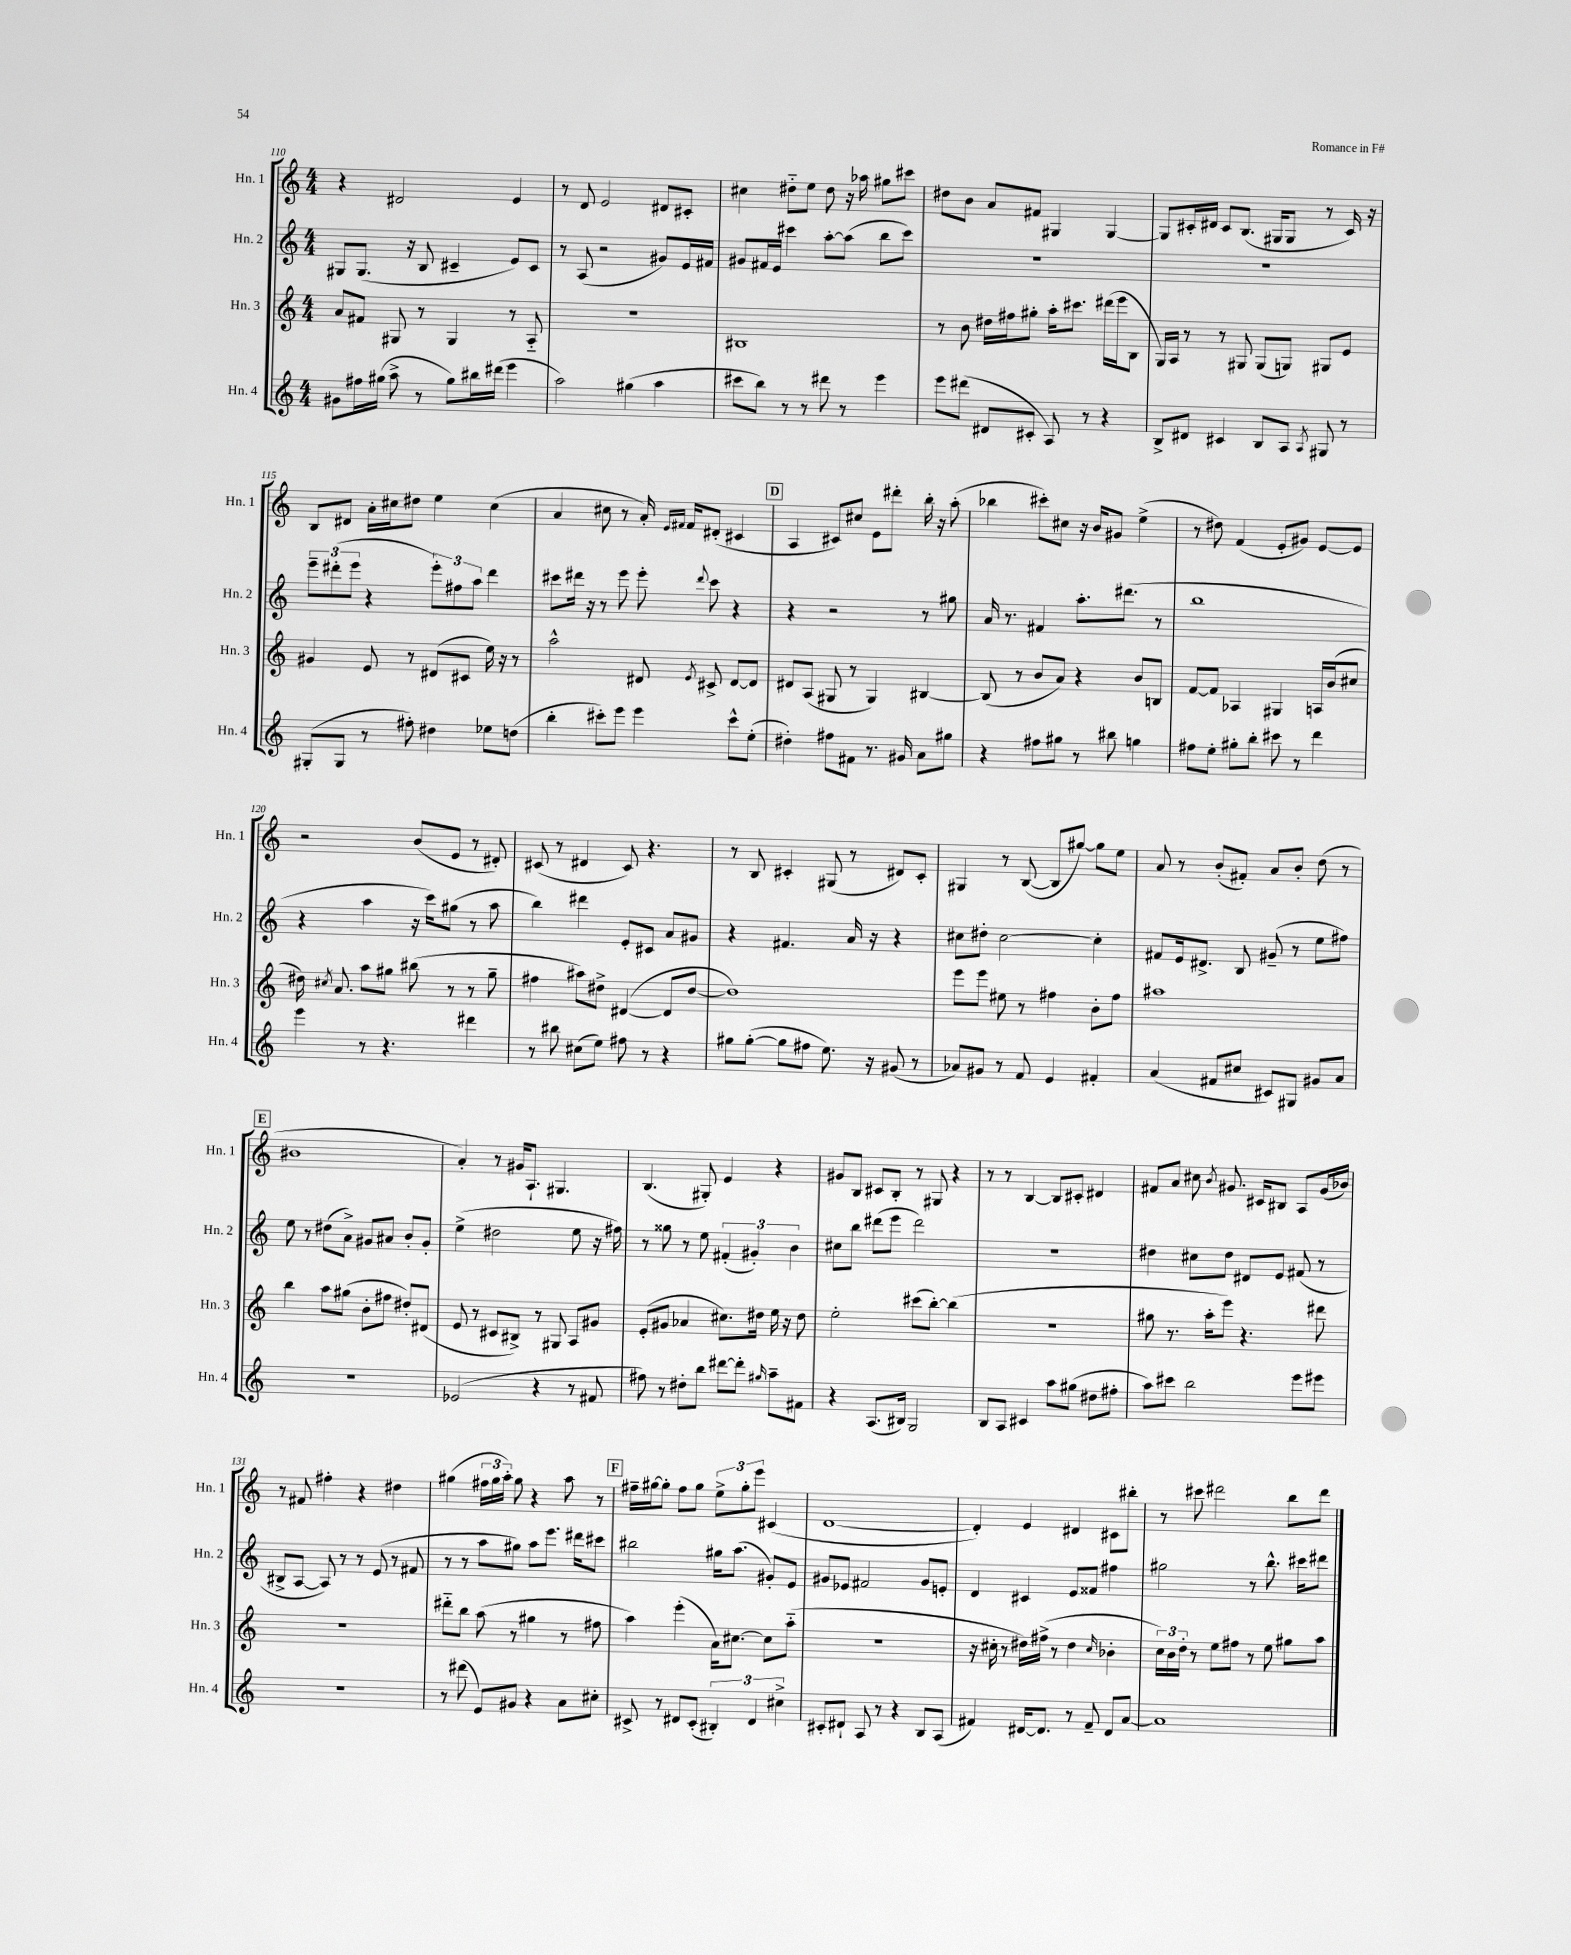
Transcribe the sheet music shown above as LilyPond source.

<<
\new StaffGroup <<
\new Staff = "s0" \with { instrumentName = "Hn. 1" shortInstrumentName = "Hn. 1" } {
    \clef treble \key c \major \numericTimeSignature \time 4/4
    \autoBeamOff r4 dis'2 e'4 |
    r8 d'8 e'2 dis'8[ cis'8]-. |
    cis''4 dis''8[-_ e''8] dis''8 r16 aes''16 gis''8[ cis'''8] |
    dis''8[ b'8] a'8[ fis'8] gis4 gis4~ |
    gis8[ cis'16-. dis'16] cis'8[ b8.]( gis16[ gis8] r8 cis'16) r16 |
    b8[ dis'8] a'16[-. cis''16 dis''8] e''4 cis''4( |
    a'4 cis''8 r8 a'16-.) \grace { e'16[ fis'16] } fis'16[ dis'8]-.( cis'4 |
    \mark \markup { \box "D" } a4 cis'8[) cis''8] e'8[ dis'''8]-. b''16-. r16 a''8-.( |
    bes''4 cis'''8[-.) cis''8] r16 b'16[ gis'8] e''4->( |
    r8 dis''8) f'4( e'8[-. gis'8]) e'8[~ e'8] |
    r2 b'8[( e'8] r8 dis'8-.) |
    cis'8( r8 dis'4 cis'8) r4. |
    r8 b8 cis'4-. gis8( r8 dis'8[) cis'8]-. |
    gis4 r8 b8~( b8[ gis''8]~) gis''8[ e''8] |
    a'8 r8 b'8[-.( fis'8]-.) a'8[ b'8]-. d''8( r8 |
    \mark \markup { \box "E" } bis'1 |
    a'4-.) r8 gis'16[ a8.]-! gis4. |
    b4.( gis8-.) e'4 r4 |
    gis'8[ b8] cis'8[ b8]-. r8 gis8 r4 |
    r8 r8 b4~ b8[ cis'8]-. dis'4 |
    fis'8[ a'8] cis''8 \acciaccatura { b'8 } gis'8. cis'16[ bis8] a8[ gis'16( bes'16]) |
    r8 fis'8 fis''4-. r4 dis''4 |
    gis''4( \tuplet 3/2 { fis''16[ gis''16 a''16]-.) } gis''8 r4 a''8 r8 |
    \mark \markup { \box "F" } fis''16[-- gis''16~ gis''8]-. fis''8[ gis''8] \tuplet 3/2 { e''8[-> gis''8-. e'''8] } cis'4( |
    d'1~ |
    d'4-.) e'4 dis'4 cis'8[ bis''8]-. |
    r8 cis'''8 dis'''2 b''8[ dis'''8] \bar "|." |
}
\new Staff = "s1" \with { instrumentName = "Hn. 2" shortInstrumentName = "Hn. 2" } {
    \clef treble \key c \major \numericTimeSignature \time 4/4
    \autoBeamOff gis8[ gis8.]( r16 b8 cis'4-- e'8[) cis'8] |
    r8 a8( r2 gis'8[) e'16 fis'16] |
    gis'8[ fis'16 e'16] cis'''4 a''8[~-. a''8]( b''8[ cis'''8]) |
    R1 |
    R1 |
    \tuplet 3/2 { e'''8[-- dis'''8-.( e'''8] } r4 \tuplet 3/2 { e'''8[-.) fis''8 a''8] } dis'''4 |
    cis'''8[ dis'''16] r16 r8 e'''8 e'''8-. \appoggiatura { dis'''8 } cis'''8 r4 |
    \mark \markup { \box "D" } r4 r2 r8 gis''8 |
    a'16 r8. fis'4 a''8.[-. dis'''8.]( r8 |
    b''1 |
    r4 a''4 r16 c'''16[) gis''8]( r8 a''8 |
    b''4) dis'''4 e'8[-. cis'8] a'8[ gis'8] |
    r4 fis'4. a'16 r16 r4 |
    cis''8[ dis''8]-. cis''2~ cis''4-. |
    fis'8[ e'16 dis'8.]-> b8 gis'8--( r8 e''8[ fis''8]) |
    \mark \markup { \box "E" } e''8 r8 dis''8[( a'8]->) gis'8[ ais'8] b'8[-. gis'8]-. |
    e''4->( dis''2 e''8 r16 fis''16) |
    r8 gisis''8 r8 e''8 \tuplet 3/2 { fis'4-.( gis'4-.) b'4 } |
    cis''8[ b''8] dis'''8[( e'''8] dis'''2) |
    R1 |
    dis''4 cis''8[ dis''8] dis'8[ e'8] fis'8( r8 |
    bis8[-> a8]~ a8) r8 r8 e'8( r8 fis'8 |
    r8 r8 a''8[ gis''8]) a''8[ e'''8.] dis'''16[ cis'''8] |
    \mark \markup { \box "F" } bis''2 gis''16[ a''8.]( gis'8[-.) e'8] |
    gis'8[ ees'8] fis'2 gis'8[ e'8]-. |
    d'4 cis'4 e'8[ fisis'8] fis''4 |
    gis''2 r8 b''8.-^ cis'''16[ dis'''8] \bar "|." |
}
\new Staff = "s2" \with { instrumentName = "Hn. 3" shortInstrumentName = "Hn. 3" } {
    \clef treble \key c \major \numericTimeSignature \time 4/4
    \autoBeamOff a'8[ fis'8] gis8 r8 gis4 r8 a8-_ |
    R1 |
    bis1 |
    r8 b'8 dis''16[ fis''16 gis''8]-. a''16[-. cis'''8.] dis'''16[( e'''16 b8] |
    g16[) a16] r8 r8 gis8 gis8[( g8]) gis8[ e'8] |
    gis'4 e'8 r8 dis'8[( cis'8] e''16) r16 r8 |
    a''2-^ dis'8 \acciaccatura { e'8 } cis'8-> dis'8[~ dis'8] |
    \mark \markup { \box "D" } dis'8[ a8]( gis8 r8 gis4) bis4~ |
    bis8( r8 b'8[ a'8]) r4 b'8[ b8] |
    f'8[~ f'8] aes4 gis4 a16[ b'16( cis''8] |
    dis''16) \acciaccatura { cis''8 } a'8. a''8[ gis''8] bis''8( r8 r8 gis''8-- |
    fis''4 ais''8[) dis''8]-> dis'4~( dis'8[ dis''8]~ |
    dis''1) |
    e'''8[ e'''8] eis''8 r8 fis''4 b'8[-. fis''8] |
    ais''1 |
    \mark \markup { \box "E" } b''4 a''8[ gis''8]( b'8[-. fis''8] dis''8[-.) dis'8]( |
    e'8 r8 cis'8[ bis8]->) r8 gis8 a8[ gis'8] |
    e'8[-.( gis'8] aes'4 cis''8.[) dis''16] e''16 r16 dis''8 |
    e''2-. cis'''8[( b''8]~-.) b''4( |
    R1 |
    gis''8 r8. a''16[-. e'''8]) r4. dis'''8 |
    r1 |
    dis'''8[-_ b''8] a''8( r8 gis''4 r8 fis''8 |
    \mark \markup { \box "F" } a''4) e'''4-.( a'16[) cis''8.]~ cis''8[ a''8]-_( |
    R1 |
    r16 cis''16-. r8 dis''16[) fis''16]->( r8 dis''4 \grace { cis''16 } bes'4-. |
    \tuplet 3/2 { c''16[) b'16 d''16]-. } r8 e''8[ fis''8] r8 e''8 gis''8[ a''8] \bar "|." |
}
\new Staff = "s3" \with { instrumentName = "Hn. 4" shortInstrumentName = "Hn. 4" } {
    \clef treble \key c \major \numericTimeSignature \time 4/4
    \autoBeamOff gis'8[ fis''16 gis''16]( a''8-> r8 gis''8[) bis''16 dis'''16]( e'''4 |
    a''2) gis''4( a''4 |
    cis'''8[ b''8]) r8 r8 dis'''8 r8 e'''4 |
    e'''8[ dis'''8]( dis'8[ cis'8]-. a8) r8 r4 |
    b8[-> dis'8] cis'4 b8[ a8] \acciaccatura { a8 } gis8 r8 |
    gis8[-.( gis8] r8 fis''8-.) dis''4 ees''8[ d''8]( |
    b''4-. cis'''8[-.) e'''8] e'''4 cis'''8[-^ e''8]-.( |
    \mark \markup { \box "D" } dis''4-.) fis''8[ fis'8] r8. gis'16 a'8[ gis''8] |
    r4 fis''8[ gis''8] r8 bis''8 g''4 |
    fis''8[ e''8]-. gis''8[-. b''8]-. cis'''8 r8 d'''4 |
    e'''4 r8 r4. dis'''4 |
    r8 bis''8 cis''8[( e''8]) fis''8 r8 r4 |
    gis''8[ gis''8]~-.( gis''8[ fis''8] e''8.) r16 gis'8( r8 |
    aes'8[) gis'8] r8 f'8 e'4 fis'4-. |
    a'4( fis'8[ cis''8] cis'8[) gis8] gis'8[ a'8] |
    \mark \markup { \box "E" } r1 |
    ees'2( r4 r8 fis'8 |
    fis''8) r8 dis''8[-. b''8] dis'''8[~ dis'''8]-. \grace { gis''16 } a''8[-- fis'8] |
    r4 a8.[( bis16]) g2 |
    b8[ a8] cis'4 a''8[ gis''8]( dis''8[ fis''8]-. |
    a''8[) cis'''8] b''2 e'''8[ eis'''8] |
    R1 |
    r8 dis'''8( e'8[) gis'8] r4 a'8[ cis''8]-. |
    \mark \markup { \box "F" } cis'8-> r8 dis'8[ cis'8]-.( \tuplet 3/2 { bis4-.) dis'4 cis''4-> } |
    cis'8[-. dis'8]-! a8 r8 r4 b8[ a8]( |
    fis'4) dis'16[~ dis'8.] r8 fis'8-- dis'8[ a'8]~ |
    a'1 \bar "|." |
}
>>
>>
\layout { \context { \Score currentBarNumber = #110 } }
